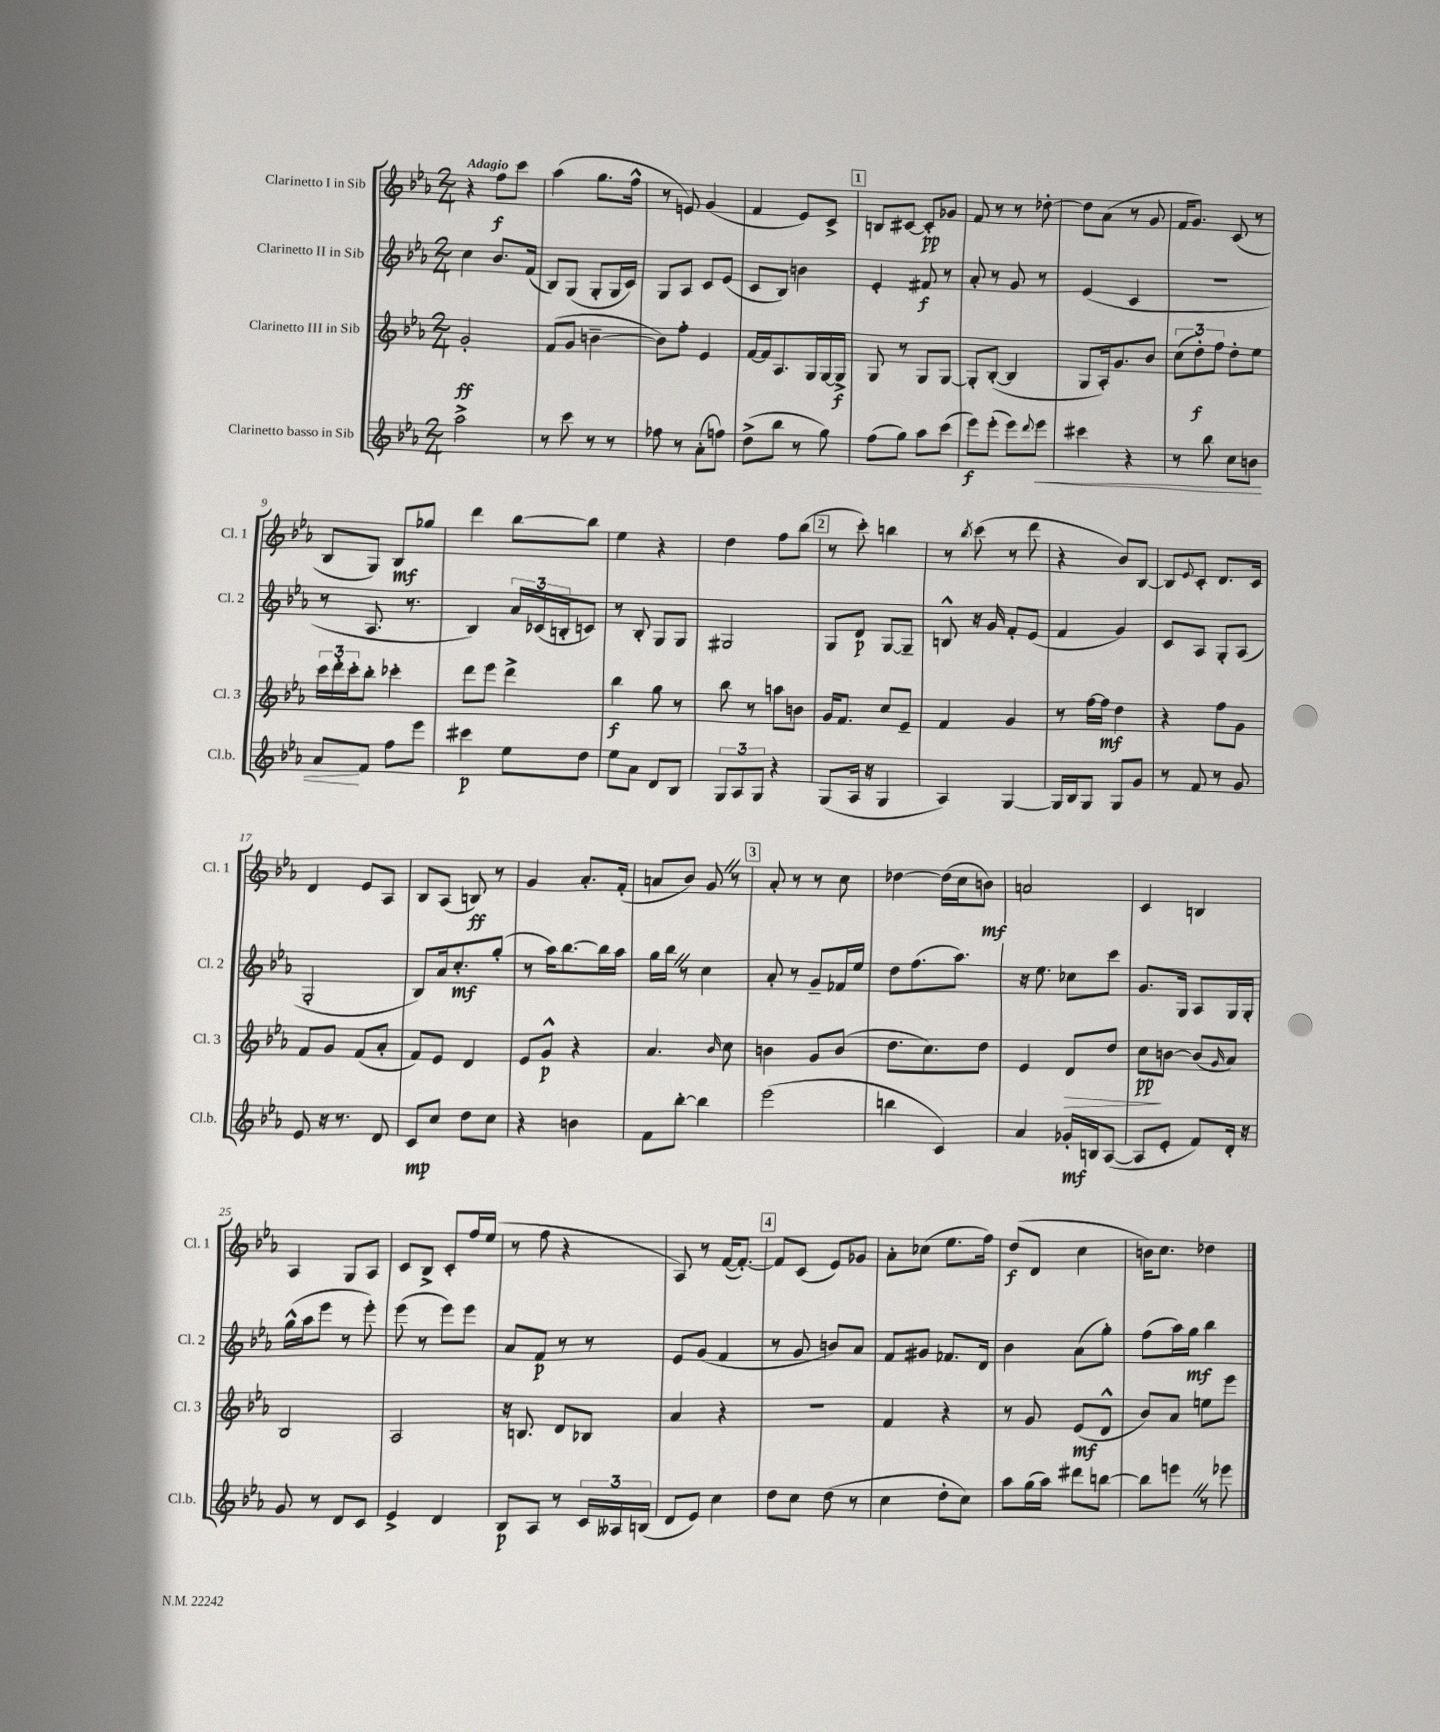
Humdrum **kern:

**kern	**kern	**kern	**kern
*staff4	*staff3	*staff2	*staff1
*clefG2	*clefG2	*clefG2	*clefG2
*k[b-e-a-]	*k[b-e-a-]	*k[b-e-a-]	*k[b-e-a-]
*M2/4	*M2/4	*M2/4	*M2/4
2aa-^	2g'	4cc	4r
.	.	8.b-	8ff
.	.	.	8ccc
.	.	(16f	.
=	=	=	=
8r	(8f	8B-)	(4aa-
8ccc	8g	(8G	.
8r	[4b~	8G'	8.gg
8r	.	16G	.
.	.	16c)	16ff^^
=	=	=	=
8ff-	8b])	8G	8r
8r	8ff'	8A-	8e)
(8a-'	4e-	8c	(4g
8ff)	.	(8e-	.
=	=	=	=
(8dd^	[16f	8c	4f
.	16f]	.	.
8bb-	8.A-	8B-)	.
8r	.	4b	8e-)
.	16G	.	.
8gg)	[16G	.	8c^
.	16G^]	.	.
=	=	=	=
(8ff	8G	4e-'	8B
8gg)	8r	.	[8c#
8aa-	8G	8f#	8c#']
(8ccc	[8G	8r	8g-
=	=	=	=
8eee-)	8G']	8a-'	8f
(8eee-'	([8B-'	8r	8r
8eee-)	4B-]	8g	8r
8qqddd	.	.	.
8eee-	.	8r	[8dd-'
=	=	=	=
4ccc#	8G	(4e-	8dd-]
.	16A-')	.	(8a-
.	8.g	.	.
4r	.	4c	8r
.	8b-	.	8g
=	=	=	=
8r	(12cc	2r	16f
.	.	.	8.g)
.	12dd')	.	.
8bb-	.	.	.
.	12ff	.	.
8cc	8dd'	.	(8c
8b	8ee-	.	8r
=	=	=	=
8a-	24ccc	8r	8B-
.	24ddd'	.	.
.	24ccc'	.	.
8f	8bb-'	8.A-	8G)
8ff	4ccc-'	.	8B-
.	.	8.r	.
8eee-	.	.	8gg-
=	=	=	=
4ccc#	8ddd	4B-)	4ddd
.	8eee-	.	.
8ee-	4ddd^	24a-	[8bb-
.	.	(24c-	.
.	.	24B'	.
8dd	.	8c)	8bb-]
=	=	=	=
8ee-	4bb-	8r	4ee-
8a-	.	8B-'	.
8d	8gg	8G	4r
8B-	8r	8G	.
=	=	=	=
12G	8bb-	2G#	4dd
12A-	.	.	.
.	8r	.	.
12G	.	.	.
4r	8aa	.	8ff
.	8b	.	(8bb-
=	=	=	=
(8G	16g	8G	8r
.	8.f	.	.
16A-	.	8d	8ccc')
16r	.	.	.
4G	8cc	[8G	4bb
.	8e-~	8G~]	.
=	=	=	=
4A-)	4f	8B^^	8r
.	.	.	8qbb-
.	.	16r	(8ccc
.	.	16g	.
[4G	4g	8f'	8r
.	.	(8e-	8ddd
=	=	=	=
16G]	8r	4f	4r
16B-	.	.	.
8G	[16ff	.	.
.	16ff]	.	.
8G	4dd	4g)	8b-)
8g	.	.	[8B-
=	=	=	=
8r	4r	8c	8B-]
.	.	.	8qqe-
8f	.	8A-	8c'
8r	8ff	8G'	8.d
8g	8g	(8A-	.
.	.	.	16c
=	=	=	=
8e-	8f	2G'	4d
16r	8g	.	.
8.r	.	.	.
.	(8f	.	8e-
8d	8a-'	.	8A-
=	=	=	=
8c	8f)	8B-)	8B-
8cc	8e-	16a-	(8A-
.	.	8.cc'	.
8dd	4d	.	8B)
8cc	.	(8gg'	8r
=	=	=	=
4r	8e-	8r	4g
.	8g^^	16aa-)	.
.	.	[8.bb-	.
4b	4r	.	8.a-'
.	.	16bb-]	.
.	.	16aa-	(16f'
=	=	=	=
8f	4.a-	16gg	8a
.	.	16bb-	.
[8bb-'	.	8r	8b-)
4bb-]	.	4cc	8g
.	16qqb-	.	.
.	8cc	.	8r
=	=	=	=
(2eee-	4b	8a-'	8a-'
.	.	8r	8r
.	8g	8g~	8r
.	(8b	16f-	8cc
.	.	16ee-	.
=	=	=	=
4bb	8.dd	8dd	[4dd-
.	.	(8.ff	.
.	8.cc)	.	.
4c)	.	.	(16dd-]
.	.	8.aa-)	16cc
.	8dd	.	8b)
=	=	=	=
4a-	4e-	16r	2a
.	.	8.ee-	.
16g-'	8d	8cc-	.
16B	.	.	.
([8A-	8dd	8ccc	.
=	=	=	=
8A-]	8cc	8.g	4c
8e-'	[8b	.	.
.	.	16G	.
8f)	(8b]	8A-	4B
.	16qqg	.	.
16d'	8a-)	16G	.
16r	.	16G'	.
=	=	=	=
8g	2B-	(16gg^^	4A-
.	.	16aa-	.
8r	.	8eee-	.
8d	.	8r	8G
8c	.	8eee-')	8A-
=	=	=	=
4e-^	2A-	(8eee-	8c
.	.	8r	8B-^
4d	.	8eee-)	8c'
.	.	8eee-	16ff
.	.	.	(16ee-
=	=	=	=
8B-	16r	8a-	8r
.	8.B	.	.
8A-	.	8f	8ff
8r	8d	8r	4r
24c	8B-	8r	.
24A--	.	.	.
(24B	.	.	.
=	=	=	=
8d	4a-	8e-	8A-)
8e-)	.	(8g	8r
4cc	4r	4f	([16f
.	.	.	8.f'_)
=	=	=	=
8dd	2r	8r	8f]
8cc	.	8g	(8c
(8dd	.	8b)	8e-)
8r	.	8a-	8g-
=	=	=	=
4cc	4f	8f	8a-'
.	.	8g#	(8cc-
8dd'	4r	8.f-	8.ee-
8cc)	.	.	.
.	.	16d	16ff)
=	=	=	=
8aa-	8r	4b-	(8dd
(16gg	8g	.	8d
16aa-)	.	.	.
8ddd#	(8e-	(8a-	4cc
[8bb	8d^^	8gg')	.
=	=	=	=
8bb]	8b-)	(8ff	16b)
.	.	.	8.cc
8eee	8a-	16aa-)	.
.	.	16gg	.
8r	8ee	4bb-	4dd-
8eee-	8eee-	.	.
==	==	==	==
*-	*-	*-	*-
